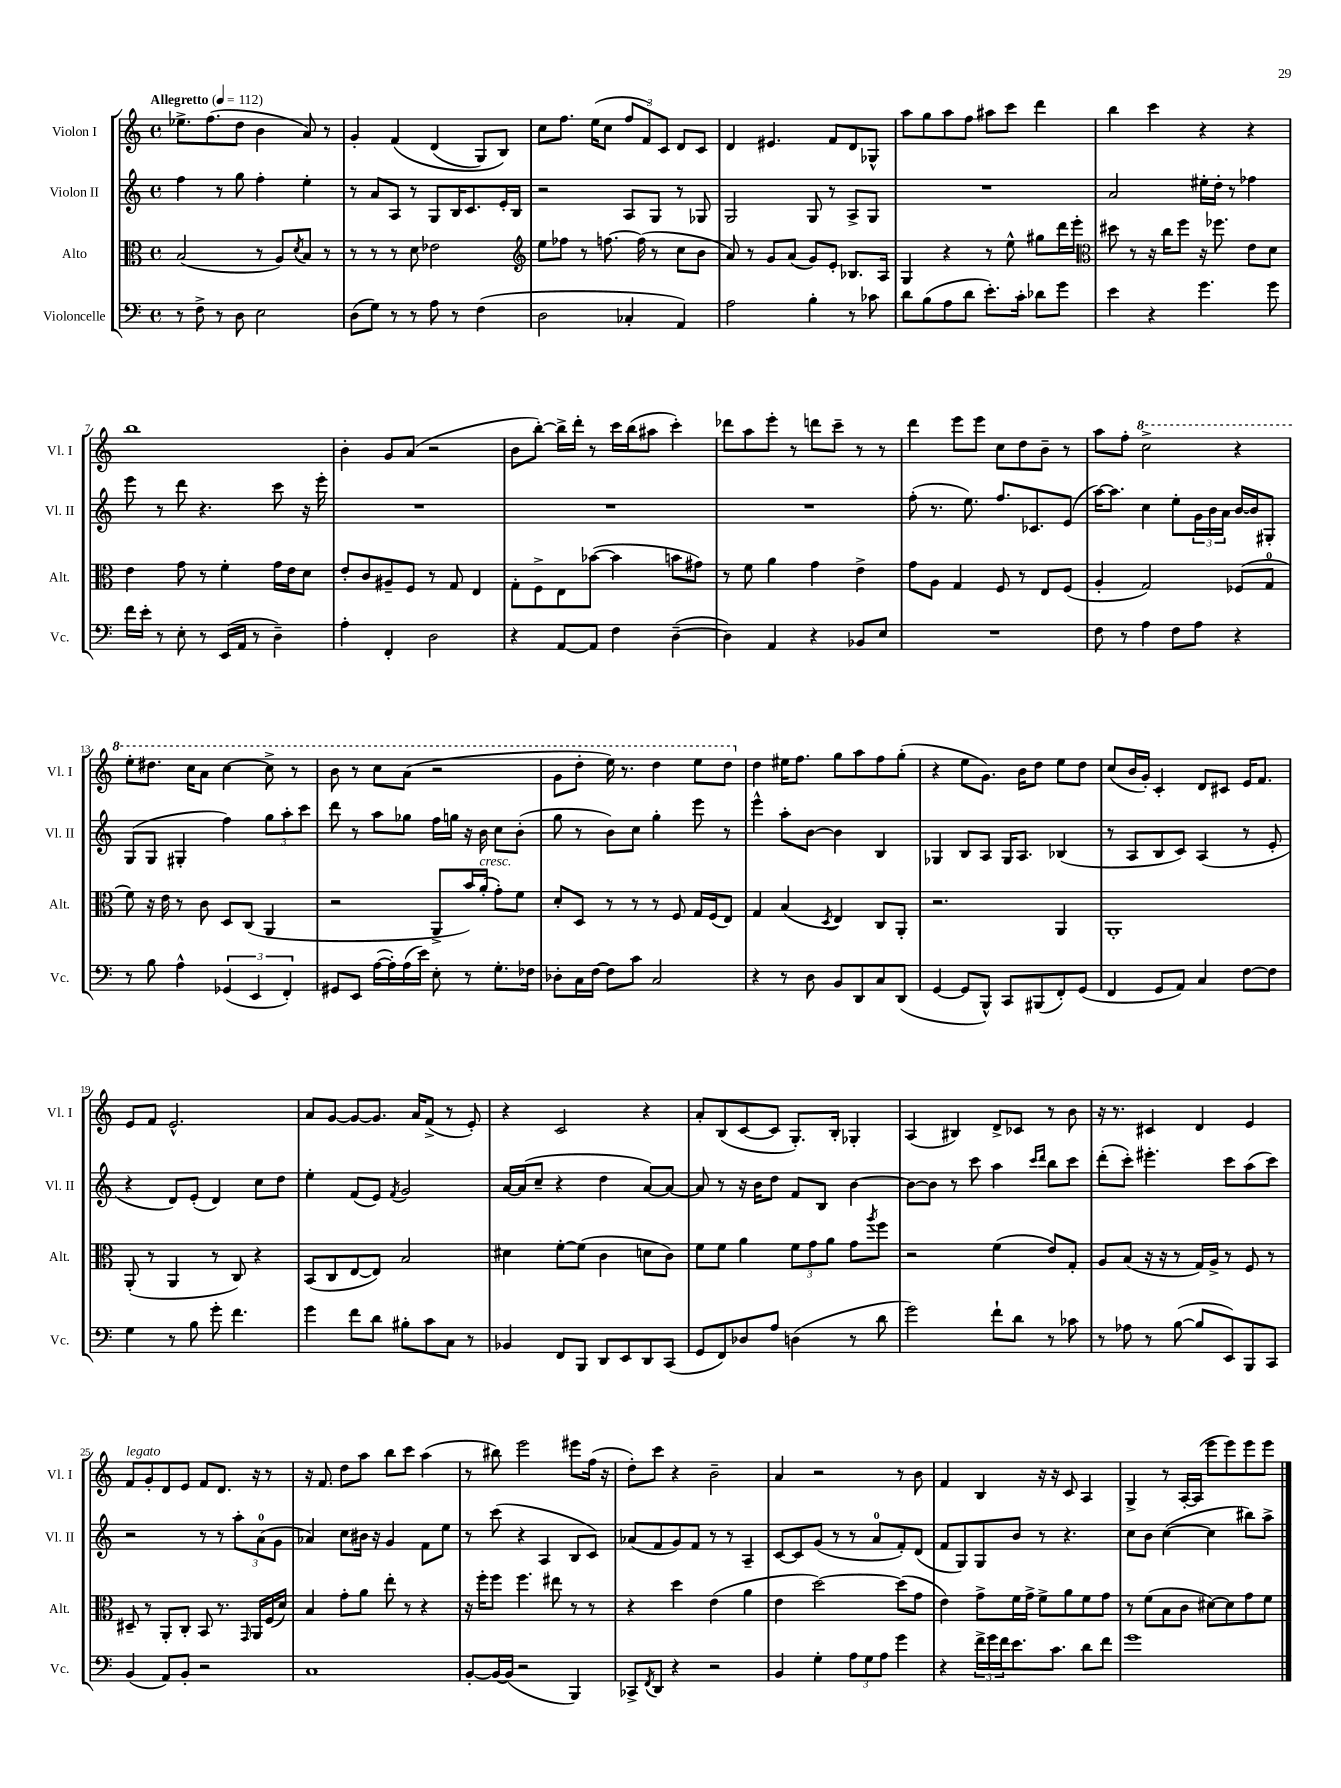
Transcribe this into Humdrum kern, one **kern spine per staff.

**kern	**kern	**kern	**kern
*part4	*part3	*part2	*part1
*staff4	*staff3	*staff2	*staff1
*I"Violoncelle	*I"Alto	*I"Violon II	*I"Violon I
*I'Vc.	*I'Alt.	*I'Vl. II	*I'Vl. I
*clefF4	*clefC3	*clefG2	*clefG2
*k[]	*k[]	*k[]	*k[]
*M4/4	*M4/4	*M4/4	*M4/4
*met(c)	*met(c)	*met(c)	*met(c)
*MM112	*MM112	*MM112	*MM112
=1	=1	=1	=1
!	!	!	!LO:TX:a:B:t=Allegretto
8r	(2B/	4ff\	8.ee-X^\L
8F^\	.	.	.
.	.	.	(8.ff\
8r	.	8r	.
8D\	.	8gg\	8dd\J
2E\	8r	4ff'\	4b\
.	8A/L)	.	.
.	8qd/	.	.
.	8B/J	4ee'\	8a/)
.	8r	.	8r
=2	=2	=2	=2
(8D\L	8r	8r	4g'/
8G\J)	8r	8a/L	.
8r	8r	8A/J	(4f/
8r	8d\	8r	.
8A\	2e-X\	8G/L	(4d/
8r	.	16B/K	.
.	.	8.c/	.
(4F\	.	.	8G/L)
.	.	16e'/L	8B/J)
.	.	16B/JJ	.
=3	=3	=3	=3
*	*clefG2	*	*
2D\	8ee\L	2r	8cc\L
.	8ff-X\J	.	8.ff\J
.	8r	.	.
.	.	.	(16ee\KL
.	[8.ffn\	.	8cc\J
4C-X'/	.	8A/L	12ff/L
.	(16ff\]	.	.
.	.	.	12f/)
.	8r	8G/J	.
.	.	.	12c/J
4AA/)	8cc\L	8r	8d/L
.	8b\J	8G-X/	8c/J
=4	=4	=4	=4
2A\	8a/)	2G/	4d/
.	8r	.	.
.	8g/L	.	4.e#X/
.	(8a/J	.	.
4B'\	8g/L)	8G/	.
.	8e'/J	8r	8f/L
8r	8.B-X/L	8A^/L	8d/
8c-X\	.	8G/J	8G-X^^/J
.	16A/Jk	.	.
=5	=5	=5	=5
8d\L	4G/	1r	8aa\L
(8B\	.	.	8gg\
8A\	4r	.	8aa\
8d\J	.	.	8ff\J
8.e'\L)	8r	.	8aa#X\L
.	8ee^^\	.	8ccc\J
16c'\Jk	.	.	.
8d-X\L	8gg#X\L	.	4ddd\
8g\J	16ddd\L	.	.
.	16eee'\JJ	.	.
=6	=6	=6	=6
*	*clefC3	*	*
4e\	8dd#X\	2a/	4bb\
.	8r	.	.
4r	16r	.	4ccc\
.	16cc\KL	.	.
.	8ff\J	.	.
4.g\	16r	16ee#X'\LL	4r
.	8.ff-X\	16dd'\JJ	.
.	.	8r	.
.	8e\L	4ff-X\	4r
8g\	8d\J	.	.
!!LO:LB:g=z
=7	=7	=7	=7
16f\LL	4e\	8eee\	1bb
16e'\JJ	.	.	.
8r	.	8r	.
8E'\	8g\	8ddd\	.
8r	8r	4.r	.
(16EE/LL	4f'\	.	.
16AA/JJ	.	.	.
8r	.	.	.
4D~\)	16g\LL	8ccc\	.
.	16e\J	.	.
.	8d\J	16r	.
.	.	16eee'\	.
=8	=8	=8	=8
4A'\	8e'/L	1r	4b'\
.	8c/	.	.
4FF'/	8A#X~/	.	8g/L
.	8F/J	.	(8a/J
2D\	8r	.	2r
.	8G/	.	.
.	4E/	.	.
=9	=9	=9	=9
4r	8G'\L	1r	8b\L
.	8F^\	.	[8bb'\J)
[8AA/L	8E\	.	16bb^\LL]
.	.	.	16ddd'\JJ
8AA/J]	([8b-X\J	.	8r
4F\	4b-\]	.	16ccc\LL
.	.	.	(16bb\J
.	.	.	8aa#X\J
([4D~\	8bn\L	.	4ccc'\)
.	8g#X\J)	.	.
=10	=10	=10	=10
4D\])	8r	1r	8ddd-X\L
.	8f\	.	8aa\
4AA/	4a\	.	8eee'\J
.	.	.	8r
4r	4g\	.	8dddn\L
.	.	.	8ccc~\J
8BB-X/L	4e^\	.	8r
8E/J	.	.	8r
=11	=11	=11	=11
1r	8g\L	(8ff'\	4ddd\
.	8A\J	8.r	.
.	4G/	.	8eee\L
.	.	8.ee\)	.
.	.	.	8eee\J
.	8F/	8.ff/L	8cc\L
.	8r	.	8dd\
.	.	8.c-X/	.
.	8E/L	.	8b~\J
.	(8F/J	(8e/J	8r
=12	=12	=12	=12
8F\	4A'/	[16aa\KL)	8aa\L
.	.	8.aa\J]	.
8r	.	.	8ff'\J
*	*	*	*8va
4A\	2G/)	4cc\	2ccc^\
8F\L	.	8ee'\L	.
8A\J	.	24g\L	.
.	.	24b\	.
.	.	24a\JJ	.
4r	(8F-X/L	[16b/LL	4r
.	.	16b/J]	.
.	8G/J	8G#X'/J	.
!!LO:LB:g=z
=13	=13	=13	=13
8r	8f\)	(8G/L	8eee'\L
8B\	16r	8G/J	8.ddd#X\J
.	16e\	.	.
4A^^\	8r	4G#X'/	.
.	.	.	16ccc\KL
.	8c\	.	8aa\J
(6GG-X/	8D/L	4ff\)	[4ccc\
.	(8C/J	.	.
6EE/	.	.	.
.	4AA/	12gg\L	8ccc^\]
6FF'/)	.	12aa'\	.
.	.	.	8r
.	.	12ccc\J	.
=14	=14	=14	=14
8GG#X/L	2r	8ddd\	8bb\
8EE/J	.	8r	8r
([16A\LL	.	8aa\L	8ccc\L
16A'\])	.	.	.
(16A\	.	8gg-X\J	(8aa\J
16e\JJ)	.	.	.
8E'\	8AA^/L	16ff\LL	2r
.	.	16ggn\JJ	.
8r	16b/L)	16r	.
!	!LO:TX:a:i:t=cresc.	!	!
.	(16a'/JJ	16b\	.
8.G'\L	8g'\L)	8cc\L	.
.	8f\J	(8b'\J	.
16F-X\Jk	.	.	.
=15	=15	=15	=15
8D-X'\L	8d'/L	8gg\	8gg\L
16C\L	8D/J	8r	8ddd'\J
[16F\JJ	.	.	.
8F\L]	8r	8b\L)	16eee\)
.	.	.	8.r
8c\J	8r	8cc\J	.
2C/	8r	4gg'\	4ddd\
.	8F/	.	.
.	16G/LL	8eee\	8eee\L
.	(16F/J	.	.
.	8E/J)	8r	8ddd\J
=16	=16	=16	=16
*	*	*	*X8va
4r	4G/	4eee^^\	4dd\
8r	(4B/	8aa'\L	16ee#X\KL
.	.	.	8.ff\J
8D\	.	[8b\J	.
.	8qD/	.	.
8BB/L	4E/)	4b\]	8gg\L
8DD/	.	.	8aa\
8C/	8C/L	4B/	8ff\
(8DD/J	8AA'/J	.	(8gg'\J
=17	=17	=17	=17
[4GG/	2.r	4G-X/	4r
8GG/L]	.	8B/L	8ee\L
8BBB^^/J)	.	8A/J	8.g\J)
8CC/L	.	16G-/KL	.
.	.	8.A/J	16b\KL
(8BBB#X/	.	.	8dd\J
8FF'/)	4AA/	(4B-X/	8ee\L
(8GG/J	.	.	8dd\J
=18	=18	=18	=18
4FF/	1AA'	8r	(8cc/L
.	.	8A/L	16b/L
.	.	.	16g'/JJ)
8GG/L	.	8B/	4c'/
8AA/J)	.	8c/J)	.
4C/	.	(4A/	8d/L
.	.	.	8c#X/J
[8F\L	.	8r	16e/KL
.	.	.	8.f/J
8F\J]	.	8e'/	.
!!LO:LB:g=z
=19	=19	=19	=19
4G\	(8AA'/	4r	8e/L
.	8r	.	8f/J
8r	4AA/	8d/L)	2.e^^/
8B\	.	(8e'/J	.
8g'\	8r	4d/)	.
4.f\	8C/)	.	.
.	4r	8cc\L	.
.	.	8dd\J	.
=20	=20	=20	=20
4g\	(8BB/L	4ee'\	8a/L
.	8C/	.	[8g/J
8f\L	[8E/	(8f/L	8g/L_
8d\J	8E/J])	8e/J)	8.g/J]
.	.	8qf/	.
8B#X'\L	2B/	2g/	.
.	.	.	16a/KL
8c\	.	.	(8f^/J
8C\J	.	.	8r
8r	.	.	8e'/)
=21	=21	=21	=21
4BB-X/	4d#X\	[16a/LL	4r
.	.	(16a/J]	.
.	.	8cc~/J	.
8FF/L	[8f'\L	4r	2c/
8BBB/J	(8f\J]	.	.
8DD/L	4c\	4dd\	.
8EE/	.	.	.
8DD/	8dn\L	[8a/L)	4r
(8CC/J	8c\J)	8a/J_	.
=22	=22	=22	=22
8GG/L	8f\L	8a/]	8a'/L
8FF/)	8f\J	8r	(8B/
8D-X/	4a\	16r	[8c/
.	.	16b\KL	.
8A/J	.	8dd\J	8c/J]
(4Dn\	12f\L	8f/L	8.G'/L)
.	12g\	.	.
.	.	8B/J	.
.	12a\J	.	.
.	.	.	16B'/Jk
8r	8g\L	[4b\	4G-X'/
.	8qaa/	.	.
8d\	8ff\J	.	.
=23	=23	=23	=23
2g\)	2r	8b\L_	(4A/
.	.	8b\J]	.
.	.	8r	4B#X/)
.	.	8ccc\	.
8f`\L	(4f\	4aa\	8d^/L
8d\J	.	.	8c-X/J
.	.	16qqccc/LL	.
.	.	16qqddd/JJ	.
8r	8e/L)	8bb\L	8r
8c-X\	8G'/J	8ccc\J	8b\
=24	=24	=24	=24
8r	8A/L	(8ddd'\L	16r
.	.	.	8.r
8A-X\	(8B/J	8ccc'\J)	.
8r	16r	4.eee#X'\	4c#X/
.	16r	.	.
([8B\	8r	.	.
8B/L]	16G/LL)	.	4d/
.	16A^/JJ	.	.
8EE/)	8r	8ccc\L	.
8BBB/	8F/	(8aa\	4e/
8CC/J	8r	8ccc\J)	.
!!LO:LB:g=z
=25	=25	=25	=25
!	!	!	!LO:TX:a:i:t=legato
(4BB/	8D#X~/	2r	8f/L
.	8r	.	8g'/
8AA/L)	8AA'/L	.	8d/
8BB'/J	8C'/J	.	8e/J
2r	8BB/	8r	8f/L
.	8.r	8r	8.d/J
.	.	12aa'\L	.
.	16qqGG/	.	.
.	16AA/LL	.	16r
.	.	(12a\	.
.	(16F/	.	8r
.	.	12g\J	.
.	16d/JJ)	.	.
=26	=26	=26	=26
1C	4B/	4a-X/)	16r
.	.	.	8.f/
.	8g'\L	8cc\L	8dd\L
.	8a\J	16b#X\Jk	8aa\J
.	.	16r	.
.	8ee'\	4g/	8bb\L
.	8r	.	8ccc\J
.	4r	8f\L	(4aa\
.	.	8ee\J	.
=27	=27	=27	=27
[8BB'/L	16r	8r	8r
.	16ff'\KL	.	.
16BB/L_	8ff\J	(8ccc\	8bb#X\)
(16BB/JJ]	.	.	.
2r	4.ff\	4r	2eee\
.	.	4A/	.
.	8ee#X\	.	.
4BBB/)	8r	8B/L	8eee#X\L
.	8r	8c/J)	(16ff\Jk
.	.	.	16r
=28	=28	=28	=28
8CC-X^/L	4r	(8a-X/L	8dd'\L)
8qFF/	.	.	.
8DD/J	.	8f/	8ccc\J
4r	4dd\	8g/)	4r
.	.	8f/J	.
2r	(4e\	8r	2b~\
.	.	8r	.
.	4a\	4A~/	.
=29	=29	=29	=29
4BB/	4e\	[8c/L	4a/
.	.	8c/]	.
4G'\	[2dd\)	(8g/J	2r
.	.	8r	.
12A\L	.	8r	.
12G\	.	.	.
.	.	8a/L	.
12A\J	.	.	.
4g\	(8dd\L]	8f'/)	8r
.	8g\J	(8d/J	8b\
=30	=30	=30	=30
4r	4e\)	8f/L	4f/
.	.	8G/)	.
24f^\LL	8g^\L	8G/	4B/
24g\	.	.	.
24f\J	.	.	.
8.e\	16f\L	8b/J	.
.	16g^\JJ	.	.
.	8f^\L	8r	16r
8.c\J	.	.	16r
.	8a\	4.r	8c/
8d\L	8f\	.	4A/
8f\J	8g\J	.	.
=31	=31	=31	=31
1g	8r	8cc\L	4G^/
.	(8f\L	8b\J	.
.	8B\	([4cc\	8r
.	8c\J	.	[16A'/LL
.	.	.	(16A/JJ]
.	[8d#X\L)	4cc\]	8eee\L
.	8d#\]	.	8eee\)
.	8g\	8bb#X\L)	8eee\
.	8f\J	8aa^\J	8eee\J
==	==	==	==
*-	*-	*-	*-
